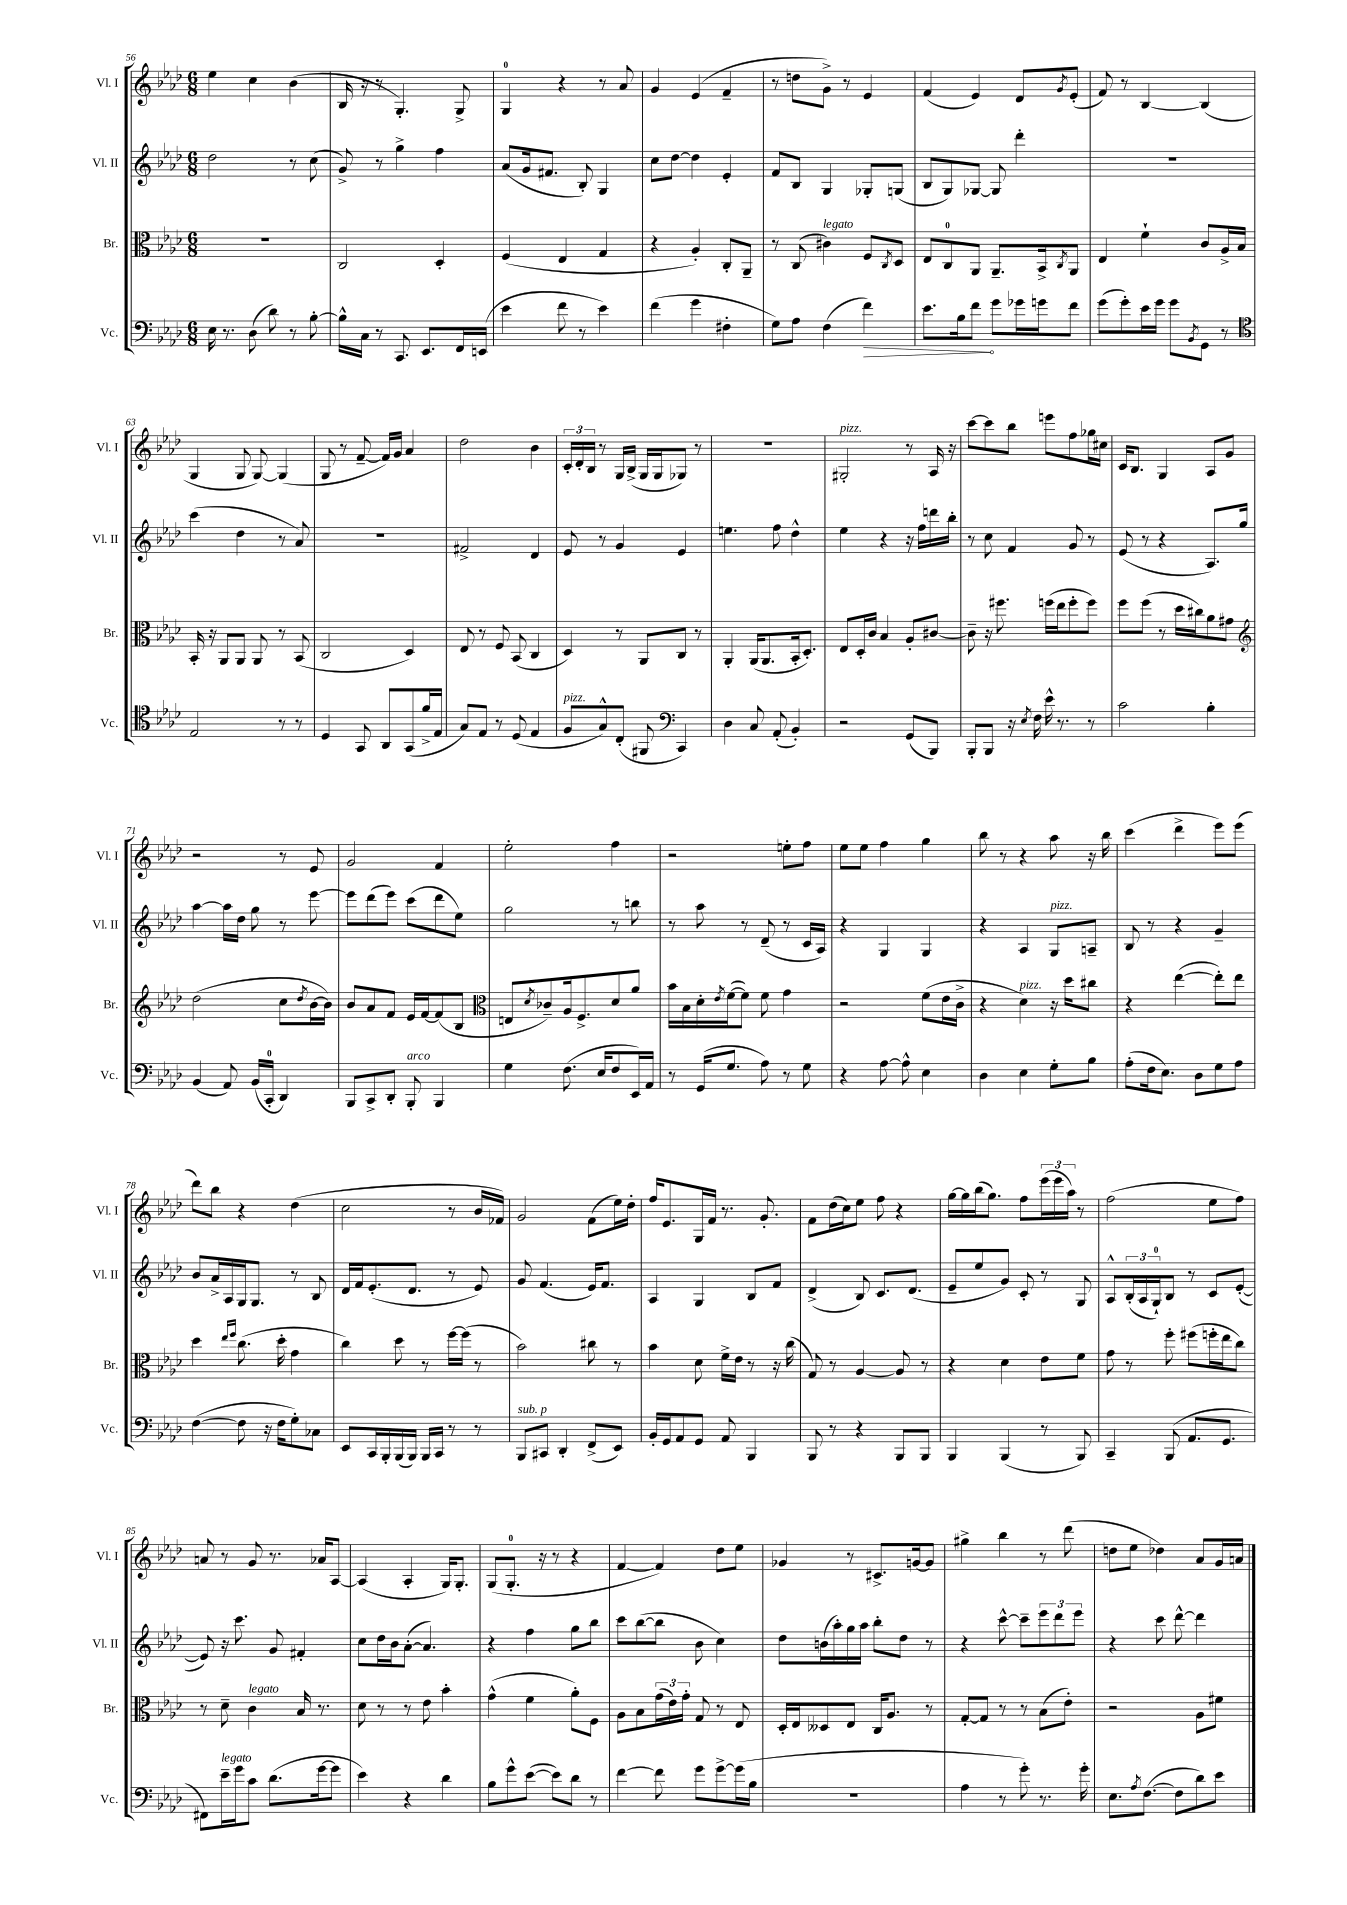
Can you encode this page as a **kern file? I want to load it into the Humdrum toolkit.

**kern	**kern	**kern	**kern
*staff4	*staff3	*staff2	*staff1
*clefF4	*clefC3	*clefG2	*clefG2
*k[b-e-a-d-]	*k[b-e-a-d-]	*k[b-e-a-d-]	*k[b-e-a-d-]
*M6/8	*M6/8	*M6/8	*M6/8
16E-	2.r	2dd-	4ee-
8.r	.	.	.
(8D-	.	.	4cc
8d-)	.	.	.
8r	.	8r	(4b-
[8B-'	.	(8cc	.
=	=	=	=
16B-^^]	2C	8g^)	16B-
16C	.	.	16r
8r	.	8r	8r
8.CC	.	4gg^	4.G')
8.EE-	.	.	.
.	4D-'	4ff	.
16FF	.	.	8G^
(16EE	.	.	.
=	=	=	=
4e-	(4F	(8a-	4G
.	.	16g	.
.	.	8.f#	.
8f	4E-	.	4r
8r	.	8B-')	.
4e-)	4G	4G	8r
.	.	.	8a-
=	=	=	=
(4f	4r	8cc	4g
.	.	[8dd-	.
4g	4A-')	4dd-]	(4e-
4F#'	8C'	4e-'	4f~
.	8AA-~	.	.
=	=	=	=
8G)	8r	8f	8r
8A-	(8C	8B-	8dd
(4F	4c#)	4G	8g^)
.	.	.	8r
4f)	8F	8G-'	4e-
.	8qC	.	.
.	8D-	(8G	.
=	=	=	=
8.e-	8E-	8B-	(4f
.	8C	8G)	.
16B-	.	.	.
8f	8AA-	[8G-	4e-)
8g	8.AA-~	8G-]	.
16g-	.	4ddd-'	8d-
16g	16BB-^	.	.
.	8qC	.	8qg
8f	8AA-	.	(8e-'
=	=	=	=
(8g	4E-	2.r	8f)
8g')	.	.	8r
16e-	4f`	.	[4B-
16g	.	.	.
8g	.	.	.
8qBB-	.	.	.
8GG	8c	.	(4B-]
8r	16A-^	.	.
.	16B-	.	.
=	=	=	=
*clefC4	*	*	*
2E-	16BB-'	(4ccc	4G
.	16r	.	.
.	8AA-	.	.
.	8AA-	4dd-	8G
.	8AA-	.	[8G)
8r	8r	8r	(4G]
8r	(8BB-	8a-)	.
=	=	=	=
4D-	2C	2.r	8G
.	.	.	8r
8GG	.	.	[8f~
8AA-	.	.	16f])
.	.	.	16g
(8GG	4D-)	.	4a-
16f^	.	.	.
16E-	.	.	.
=	=	=	=
8G)	8E-	2f#^	2dd-
8E-	8r	.	.
8r	8F	.	.
(8D-	(8BB-	.	.
4E-	4C	4d-	4b-
=	=	=	=
8F	4D-)	8e-	24c'
.	.	.	24d-'
.	.	.	24B-
8G^^)	.	8r	8r
(8C'	8r	4g	16G
.	.	.	(16B-^
8FF#	8AA-	.	16G
.	.	.	16G
*clefF4	*	*	*
4CC)	8C	4e-	8G-)
.	8r	.	8r
=	=	=	=
4D-	4AA-'	4.ee	2.r
8C	(16AA-	.	.
.	8.AA-	.	.
(8AA-'	.	8ff	.
4BB-')	16BB-'	4dd-^^	.
.	8.D-')	.	.
=	=	=	=
2r	8E-	4ee-	2G#'
.	16D-'	.	.
.	16c	.	.
.	4B-	4r	.
(8GG	8A-'	16r	8r
.	.	16ff	.
8BBB-)	[8c#	16ddd	16A-
.	.	16bb-'	16r
=	=	=	=
8BBB-'	8c#~]	8r	[8ccc
8BBB-	16r	8cc	8ccc]
.	8.ff#	.	.
16r	.	4f	8bb-
8qE-	.	.	.
16F	.	.	.
16e-^^	(16ff	.	8eee
8.r	16ee-	.	.
.	8ff'	8g	8ff
8r	8ff)	8r	16gg-
.	.	.	16cc#
=	=	=	=
2c	8ff	(8e-	16c
.	.	.	8.B-
.	(8ff	8r	.
.	8r	4r	4G
.	16dd-	.	.
.	16cc#)	.	.
4B-'	8a-	8.A-)	8A-
.	8g#	.	8g
.	.	16gg	.
=	=	=	=
*	*clefG2	*	*
(4BB-	(2dd-	[4aa-	2r
8AA-)	.	16aa-]	.
.	.	16dd-	.
(16BB-	.	8gg	.
16CC'	.	.	.
4DD-)	8cc	8r	8r
.	8qdd-	.	.
.	[16b-	[8eee-	8e-
.	16b-])	.	.
=	=	=	=
8BBB-	8b-	8eee-]	2g
8CC^	8a-	(8ddd-	.
8DD-'	8f	8eee-)	.
8BBB-'	16e-	(8ccc	.
.	[16f	.	.
4BBB-	(8f]	8ddd-	4f
.	8B-	8ee-)	.
=	=	=	=
*	*clefC3	*	*
4G	8E	2gg	2ee-'
.	8qd-	.	.
.	8c-~)	.	.
(8.F	16A-	.	.
.	8.F^	.	.
16E-	.	.	.
8F	8d-	8r	4ff
16EE-)	8a-	8bb	.
16AA-	.	.	.
=	=	=	=
8r	16b-	8r	2r
.	16B-	.	.
(16GG	16d-'	8aa-	.
.	8qe-	.	.
8.G	([16f	.	.
.	8f])	8r	.
8A-)	8f	(8d-~	.
8r	4g	8r	8ee'
8G	.	16c	8ff
.	.	16A-)	.
=	=	=	=
4r	2r	4r	8ee-
.	.	.	8ee-
[8A-	.	4G	4ff
8A-^^]	.	.	.
4E-	(8f	4G	4gg
.	16e-	.	.
.	16c^	.	.
=	=	=	=
4D-	4r	4r	8bb-
.	.	.	8r
4E-	4d-)	4A-	4r
8G'	16r	8G	8aa-
.	16dd-	.	.
8B-	8cc#	8A~	16r
.	.	.	16bb-
=	=	=	=
(8A-'	4r	8B-	(4ccc
16F	.	8r	.
8.E-)	.	.	.
.	([4ee-	4r	4ddd-^
8D-	.	.	.
8G	8ee-'])	4g~	8eee-)
8A-	8ee-	.	(8eee-
=	=	=	=
([4F	4dd-	8b-	8ddd-)
.	.	16a-^	8bb-
.	.	16A-	.
.	16qqee-	.	.
.	16qqff	.	.
8F]	(8.cc	16G	4r
.	.	8.G	.
16r	.	.	.
16F	16dd-'	.	.
8G')	4g	8r	(4dd-
8C-	.	8B-	.
=	=	=	=
8EE-	4cc)	16d-	2cc
.	.	16f	.
16CC	.	(8.e-'	.
16BBB-'	.	.	.
(16BBB-	8dd-	.	.
16BBB-)	.	8.d-	.
16BBB-	8r	.	.
16CC	.	.	.
8r	[16ff	8r	8r
.	(16ff]	.	.
8r	8r	8e-)	16b-
.	.	.	16f-)
=	=	=	=
8BBB-	2b-)	8g	2g
8CC#	.	(4.f	.
4DD-'	.	.	.
(8FF^	8cc#	16e-)	(8f
.	.	8.f	.
8EE-)	8r	.	16ee-)
.	.	.	16dd-'
=	=	=	=
16BB-'	4b-	4A-	16ff
16GG	.	.	8.e-
8AA-	.	.	.
8GG	8d-	4G	16G
.	.	.	16f
8AA-	16f^	.	8.r
.	16e-	.	.
4BBB-	8r	8B-	.
.	.	.	8.g'
.	16r	8f	.
.	(16cc	.	.
=	=	=	=
8BBB-	8G)	(4d-^	8f
8r	8r	.	(16dd-
.	.	.	16cc)
4r	[4A-	8B-)	8ee-
.	.	8.c	8ff
8BBB-	8A-]	.	4r
.	.	(8.d-	.
8BBB-	8r	.	.
=	=	=	=
4BBB-	4r	8e-~	[16gg
.	.	.	16gg]
.	.	8ee-	(16bb-
.	.	.	8.gg)
(4BBB-	4d-	8g)	.
.	.	8c'	8ff
8r	8e-	8r	(24eee-
.	.	.	24eee-
.	.	.	24aa-)
8BBB-)	8f	8G	8r
=	=	=	=
4CC~	8g	8A-^^	(2ff
.	8r	(24B-'	.
.	.	24A-	.
.	.	24G`)	.
(8BBB-	8ff'	8B-	.
8.AA-	(8ff#	8r	.
.	16ff'	8c	8ee-
8.GG	16ee-	.	.
.	8cc)	([8e-'	8ff)
=	=	=	=
8FF#)	8r	8e-])	8a
16e-~	8d-~	16r	8r
16g	.	8.ccc	.
8c	4c	.	8g
(8.d-	.	8g	8.r
.	16B-	4f#'	.
[16g	8.r	.	16a-
8g]	.	.	[8A-
=	=	=	=
4e-)	8d-	8cc	(4A-]
.	8r	16dd-	.
.	.	16b-	.
4r	8r	([8a-'	4A-'
.	8e-	4.a-])	.
4d-	4b-'	.	16G)
.	.	.	8.G'
=	=	=	=
8B-	(4g^^	4r	(8G
8g^^	.	.	8.G'
([8e-	4f	4ff	.
.	.	.	16r
8e-])	.	.	8r
8d-	8a-')	8gg	4r
8r	8F	8bb-	.
=	=	=	=
[4f	8A-	8ccc	[4f
.	8B-	([8bb-	.
8f]	(24g	8bb-]	4f])
.	24e-)	.	.
.	24g'	.	.
8g	8G	8b-	.
[8g^	8r	4cc)	8dd-
(16g]	8E-	.	8ee-
16B-	.	.	.
=	=	=	=
2.r	16D-'	8dd-	4g-
.	16E-	.	.
.	8D--	(16b	.
.	.	16aa-')	.
.	8E-	16gg	8r
.	.	16aa-	.
.	16C	8bb-'	8.c#^
.	8.A-	.	.
.	.	8dd-	.
.	.	.	[16g
.	8r	8r	8g]
=	=	=	=
4A-	[8G'	4r	4gg#^
.	8G]	.	.
8r	8r	[8ccc^^	4bb-
8g')	8r	8ccc~]	.
8.r	(8B-	12eee-	8r
.	.	12ddd-	.
.	8e-')	.	(8ddd-
.	.	12eee-	.
16g'	.	.	.
=	=	=	=
8.E-	2r	4r	8dd
.	.	.	8ee-
8qA-	.	.	.
([8.F	.	.	.
.	.	8ccc	4dd-)
8F]	.	[8ddd-^^	.
8d-)	8A-	4ddd-]	8a-
8e-	8f#	.	16g
.	.	.	16a
==	==	==	==
*-	*-	*-	*-
